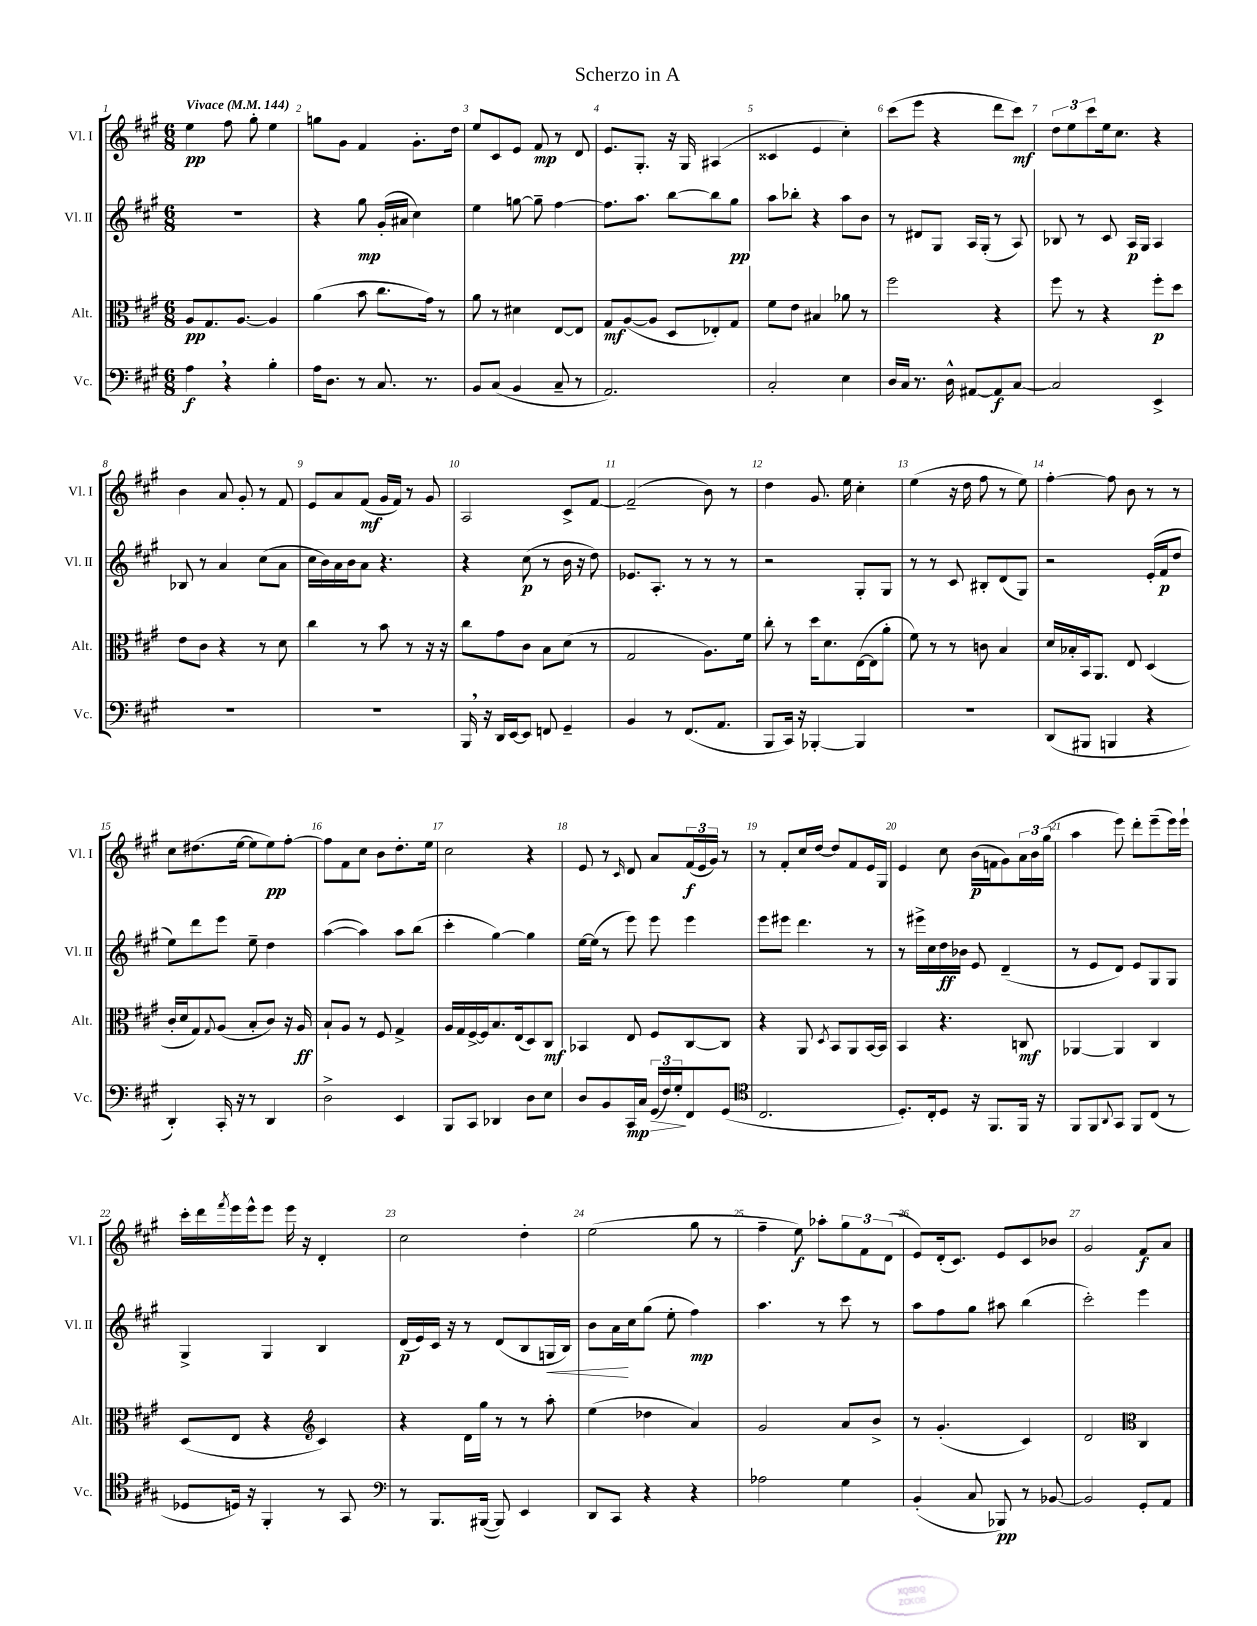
\header { title = "Scherzo in A" }
<<
\new StaffGroup <<
\new Staff = "s0" \with { instrumentName = "Vl. I" shortInstrumentName = "Vl. I" } {
    \clef treble \key a \major \numericTimeSignature \time 6/8 \tempo "Vivace" 4 = 144
    e''4\pp fis''8 gis''8-. e''4 |
    g''8 gis'8 fis'4 gis'8.-. d''16 |
    e''8 cis'8 e'8 fis'8\mp r8 d'8 |
    e'8. gis8.-. r16 gis16 ais4( |
    cisis'4 e'4 cis''4-.) |
    cis'''8( e'''8 r4 d'''8 cis'''8\mf) |
    \tuplet 3/2 { d''8 e''8 cis'''8 } e''16 cis''8. r4 |
    b'4 a'8 gis'8-. r8 fis'8 |
    e'8 a'8 fis'8\mf( gis'16 fis'16) r8 gis'8 |
    a2 cis'8-> fis'8~ |
    fis'2--( b'8) r8 |
    d''4 gis'8. e''16 cis''4-. |
    e''4( r16 d''16 fis''8 r8 e''8) |
    fis''4~-. fis''8 b'8 r8 r8 |
    cis''8 dis''8.( e''16~ e''8 e''8\pp) fis''8~-. |
    fis''8 fis'8 cis''8 b'8 d''8.-. e''16 |
    cis''2 r4 |
    e'8 r8 \grace { cis'16 } d'8 a'8 \tuplet 3/2 { fis'16\f( e'16 gis'16) } r8 |
    r8 fis'8-. cis''16 d''16~ d''8 fis'8 e'16 gis16 |
    e'4 cis''8 b'16\p( f'16 gis'8) \tuplet 3/2 { a'16 b'16 gis''16( } |
    a''4 e'''8) d'''8-. e'''8--( e'''16) e'''16-! |
    cis'''16-. d'''16 \acciaccatura { fis'''8 } e'''16 e'''16-^ e'''8 e'''16 r16 d'4-. |
    cis''2 d''4-. |
    e''2( gis''8 r8 |
    fis''4-- e''8\f) aes''8-. \tuplet 3/2 { gis''8 fis'8 d'8( } |
    e'8) d'16-.( cis'8.) e'8 cis'8 bes'8 |
    gis'2 fis'8\f a'8 \bar "|." |
}
\new Staff = "s1" \with { instrumentName = "Vl. II" shortInstrumentName = "Vl. II" } {
    \clef treble \key a \major \numericTimeSignature \time 6/8
    R2. |
    r4 gis''8\mp gis'16-.( ais'16 cis''4) |
    e''4 g''8~ g''8-- fis''4~ |
    fis''8. a''8. b''8~ b''8 gis''8\pp |
    a''8 bes''8-. r4 a''8 b'8 |
    r8 dis'8 gis8 a16 gis16-.( r8 a8) |
    bes8 r8 cis'8 a16\p gis16 a4 |
    bes8 r8 a'4 cis''8( a'8 |
    cis''16 b'16) a'16 b'16 a'8 r4. |
    r4 cis''8\p( r8 b'16 r16 d''8) |
    ees'8. a8.-. r8 r8 r8 |
    r2 gis8-. gis8 |
    r8 r8 cis'8 bis8-. d'8( gis8) |
    r2 e'16-.( fis'16\p d''8 |
    e''8) d'''8 e'''8 e''8-- d''4 |
    a''4~( a''4) a''8 b''8( |
    cis'''4-. gis''4~) gis''4 |
    e''16~ e''16( r8 e'''8) e'''8 e'''4 |
    e'''8 eis'''8 d'''4. r8 |
    r8 eis'''16-> cis''16 d''16\ff bes'16 e'8 d'4--( |
    r8 e'8 d'8) e'8 gis8 gis8 |
    gis4-> gis4 b4 |
    d'16\p( e'16) cis'16 r16 r8 d'8( b8 g16\< b16) |
    b'8 a'16\! cis''16 gis''8( e''8-. fis''4\mp) |
    a''4. r8 cis'''8 r8 |
    a''8 fis''8 gis''8 ais''8 b''4( |
    cis'''2-.) e'''4 \bar "|." |
}
\new Staff = "s2" \with { instrumentName = "Alt." shortInstrumentName = "Alt." } {
    \clef alto \key a \major \numericTimeSignature \time 6/8
    a8\pp gis8. a8.~ a4 |
    a'4( b'8 cis''8. gis'16) r8 |
    a'8 r8 dis'4 e8~ e8 |
    gis8\mf a8~( a8 d8 ees8-.) gis8 |
    fis'8 e'8 bis4 aes'8 r8 |
    fis''2 r4 |
    fis''8 r8 r4 fis''8-.\p d''8 |
    e'8 cis'8 r4 r8 d'8 |
    cis''4 r8 b'8 r8 r16 r16 |
    cis''8 gis'8 cis'8 b8 d'8( r8 |
    gis2 a8.) fis'16 |
    cis''8-. r8 d''16 d'8. e16~( e16 a'8-. |
    fis'8) r8 r8 c'8 b4 |
    d'16 bes16-. b,16 a,8. e8 d4( |
    cis'16-. d'16 gis8) \appoggiatura { gis8 } a8( b8-. cis'8) r16 a16\ff |
    b8-! a8 r8 fis8 gis4-> |
    a16 gis16 fis16~-> fis16 b8. e16( d8) cis8\mf |
    bes,4 e8 fis8 cis8~ cis8 |
    r4 a,8 \acciaccatura { d8 } b,8 a,8 b,16~ b,16 |
    b,4 r4. c8\mf |
    aes,4~ aes,4 cis4 |
    d8( e8 r4 \clef treble cis'4) |
    r4 d'16 gis''16 r8 r8 a''8-. |
    e''4( des''4 a'4) |
    gis'2 a'8 b'8-> |
    r8 gis'4.-.( cis'4) |
    d'2 \clef alto cis4 \bar "|." |
}
\new Staff = "s3" \with { instrumentName = "Vc." shortInstrumentName = "Vc." } {
    \clef bass \key a \major \numericTimeSignature \time 6/8
    a4\f \breathe r4 b4-. |
    a16 d8. r8 cis8. r8. |
    b,8 cis8( b,4 cis8-- r8 |
    a,2.) |
    cis2-. e4 |
    d16 cis16 r8. d16-^ ais,8~ ais,8\f cis8~ |
    cis2 e,4-> |
    R2. |
    R2. |
    b,,16 \breathe r16 d,16 e,16~ e,8 f,8 gis,4-- |
    b,4 r8 fis,8.( a,8. |
    b,,8 cis,16) r16 bes,,4~-. bes,,4 |
    R2. |
    d,8( bis,,8 b,,4 r4 |
    d,4-.) cis,16-. r16 r8 d,4 |
    d2-> e,4 |
    b,,8 cis,8 des,4 d8 e8 |
    d8 b,8 cis,16\mp cis16 \tuplet 3/2 { gis,16\>( fis16) gis16-.\! } fis,8 gis,8( |
    \clef tenor cis2. |
    d8.-.) cis16-. d8 r16 fis,8. fis,16 r16 |
    fis,8 fis,8 \appoggiatura { a,8 } gis,8 fis,8 cis8( r8 |
    des8 d16) r16 fis,4-. r8 gis,8 |
    \clef bass r8 b,,8. bis,,16~( bis,,8) e,4 |
    d,8 cis,8 r4 r4 |
    aes2 gis4 |
    b,4-.( cis8 bes,,8\pp) r8 bes,8~ |
    bes,2 gis,8-. a,8 \bar "|." |
}
>>
>>
\layout { \context { \Score \override BarNumber.break-visibility = ##(#f #t #t) barNumberVisibility = #all-bar-numbers-visible } }
